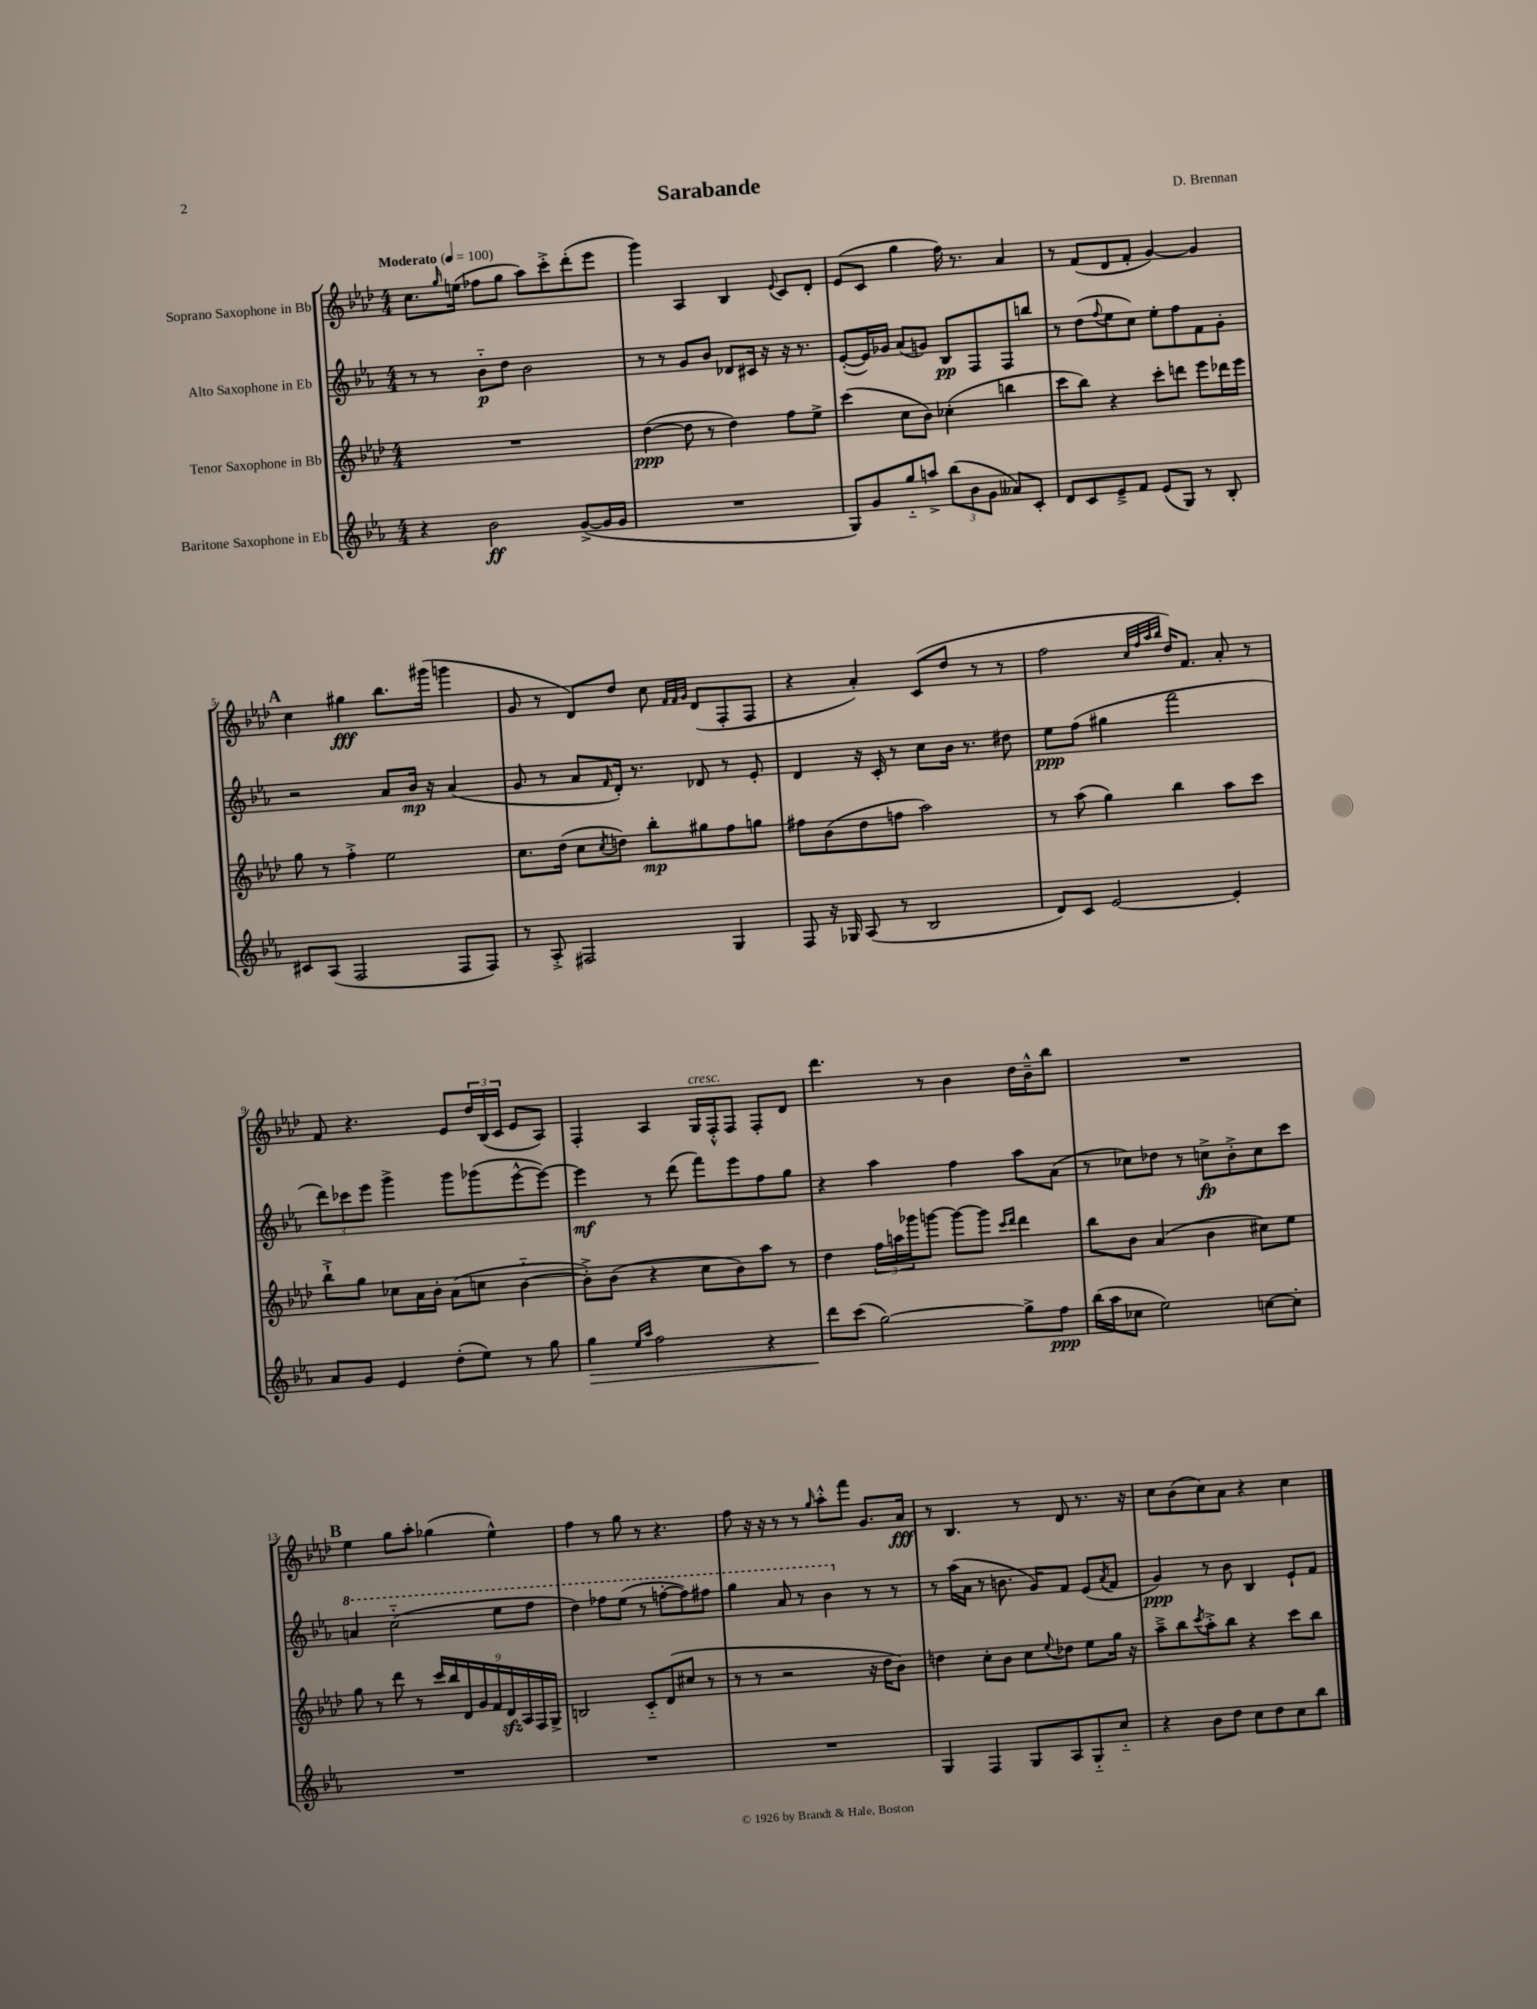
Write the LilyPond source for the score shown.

\header { title = "Sarabande" composer = "D. Brennan" }
<<
\new StaffGroup <<
\new Staff = "s0" \with { instrumentName = "Soprano Saxophone in Bb" } {
    \clef treble \key aes \major \numericTimeSignature \time 4/4 \tempo "Moderato" 4 = 100
    c''8. \grace { g''16 } e''16( fes''8 g''8 aes''8) c'''8-.-> des'''8-.( ees'''8 |
    g'''4) aes4 bes4 \appoggiatura { ees'8 } c'8 des'8-. |
    ees'8( c'8 g''4 f''16) r8. aes'4 |
    r8 f'8( des'8 f'8-. g'4~) g'4 |
    \mark \markup { \bold "A" } c''4 gis''4\fff bes''8. gis'''16( g'''4 |
    g'8 r8 des'8) des''8 c''8 \grace { f'32 f'32 g'32 } des'8( f8-. f8 |
    r4 aes'4-.) c'8( des''8 r8 r8 |
    f''2 \grace { c''32 f''32 aes''32 bes''32 } des''16) f'8. aes'8-. r8 |
    f'8 r4. ees'8 \tuplet 3/2 { des''16 bes16( c'16 } ees'8 aes8) |
    f4-. aes4 g16^\markup { \italic "cresc." } f16-.-^ f8 f8-. des'8 |
    des'''4. r8 bes'4 des''16 bes'16---^ bes''8 |
    R1 |
    \mark \markup { \bold "B" } ees''4 g''8 aes''8-. ges''4( ees''4-^) |
    f''4 r8 g''8 r8 r4. |
    f''8 r16 r16 r8 r8 \grace { g''16 } aes''8-.-^ f'''8 g'8. aes'16\fff |
    r8 bes4. r8 des'8 r8. r16 |
    c''8 bes'8( c''8) aes'8 r4 c''4 \bar "|." |
}
\new Staff = "s1" \with { instrumentName = "Alto Saxophone in Eb" } {
    \clef treble \key ees \major \numericTimeSignature \time 4/4
    r8 r8 bes'8-_\p d''8 bes'2 |
    r8 r8 g'8 bes'8 des'8 cis'16 r16 r16 r8. |
    ees'8~-.( ees'16) ges'16 aes'8( g'8) bes8\pp f8 f8 b''8 |
    r8 d''8( \appoggiatura { f''8 } ees''8 c''8) ees''8-. f''8 f'8 g'8-. |
    \mark \markup { \bold "A" } r2 aes'8 bes'16\mp r16 aes'4( |
    g'8 r8 aes'8 \grace { f'16 } d'16-.) r8. des'8 r8 ees'8-. |
    d'4 r16 c'16-. r8 c''8 bes'16 r8. dis''8 |
    ees''8\ppp f''8( gis''4 f'''2 |
    \tuplet 3/2 { d'''8) ces'''8 ees'''8 } g'''4-> g'''8 ges'''8( ees'''8~-^ ees'''8~) |
    ees'''4\mf r8 d'''8( f'''8) ees'''8 f''8 g''8 |
    r4 aes''4 f''4 aes''8 aes'8( |
    r8 ces''8) des''8 r8 c''8->\fp bes'8-.-> c''8 c'''8 |
    \mark \markup { \bold "B" } \ottava #1 a''4 c'''2-_( ees'''8 f'''8 |
    d'''4) fes'''8 ees'''8( r8 f'''8~-. f'''8) fis'''8 |
    g'''4 aes''8 r8 bes''4 \ottava #0 r8 r8 |
    r8 aes''16( aes'16 r8 b'8. g'16) f'8 ees'8( \acciaccatura { aes'8 } f'8 |
    g'4\ppp) r8 bes'8 bes4 ees'8-! f'8 \bar "|." |
}
\new Staff = "s2" \with { instrumentName = "Tenor Saxophone in Bb" } {
    \clef treble \key aes \major \numericTimeSignature \time 4/4
    R1 |
    des''4~\ppp( des''8 r8 des''4) f''8 ees''8-> |
    c'''4( c''8 bes'8) ces''4-.( b''4 |
    c'''8 bes''8) r4 c'''8-. d'''8 ees'''8 des'''16 ees'''16 |
    \mark \markup { \bold "A" } g''8 r8 f''4-.-> ees''2 |
    c''8. des''16( c''8 \acciaccatura { c''8 } d''8) bes''8-.\mp gis''8 f''8 g''8 |
    fis''8 bes'8( des''8 f''8 aes''2) |
    r8 aes''8( g''4) bes''4 aes''8 c'''8 |
    bes''8-!-> g''8 ces''8 aes'16 bes'16-. aes'8( c''8 bes'4~-_ |
    bes'8-.->) bes'8( r4 c''8 bes'8) aes''8 r8 |
    des''4 \tuplet 3/2 { f''16 a''16 ges'''16 } g'''8~ g'''8~ g'''8 \grace { c'''16 des'''16 } des'''4 |
    bes''8 bes'8 aes'4( bes'4 cis''8) ees''8 |
    \mark \markup { \bold "B" } g''8 r8 des'''8 r8 \tuplet 9/8 { c'''16 bes''16 des'16 g'16 f'16 des'16\sfz aes16 f16 g16-> } |
    b2 c'8-_ des'8( cis''8 r8 |
    r8 r8 r2 r16 des''16 bes'8) |
    d''4 c''8-. bes'8 c''8 \appoggiatura { ees''8 } des''8 ees''8 g''16 r16 |
    aes''8---> bes''8 \acciaccatura { c'''8 } aes''8-.-> bes''8 r4 c'''8 bes''8 \bar "|." |
}
\new Staff = "s3" \with { instrumentName = "Baritone Saxophone in Eb" } {
    \clef treble \key ees \major \numericTimeSignature \time 4/4
    r4 bes'2\ff g'8~->( g'16 g'16 |
    R1 |
    g8) g'8 g''8-_ a''8-> \tuplet 3/2 { bes''8( bes'8 g'8 } aeses'8) c'8-. |
    d'8 c'8 ees'8---> f'8 ees'8( g8) r8 bes8-. |
    \mark \markup { \bold "A" } cis'8 aes8( f2 f8 f8) |
    r8 aes8-.-> fis2 g4 |
    f8 r16 ges16 aes8( r8 bes2 |
    d'8) c'8 ees'2~ ees'4-. |
    aes'8 g'8 ees'4 d''8-.( ees''8) r8 g''8 |
    g''4\> \grace { ees''16 aes''16 } f''2 r4 |
    d'''8\! c'''8( g''2~) g''8-> f''8\ppp |
    bes''16( aes''16 ces''8 ees''2) c''8~ c''8-. |
    \mark \markup { \bold "B" } R1 |
    R1 |
    R1 |
    g4 f4 g8 aes8 g8-_ c''8-_ |
    r4 bes'8 d''8 c''8 d''8 c''8 bes''8 \bar "|." |
}
>>
>>
